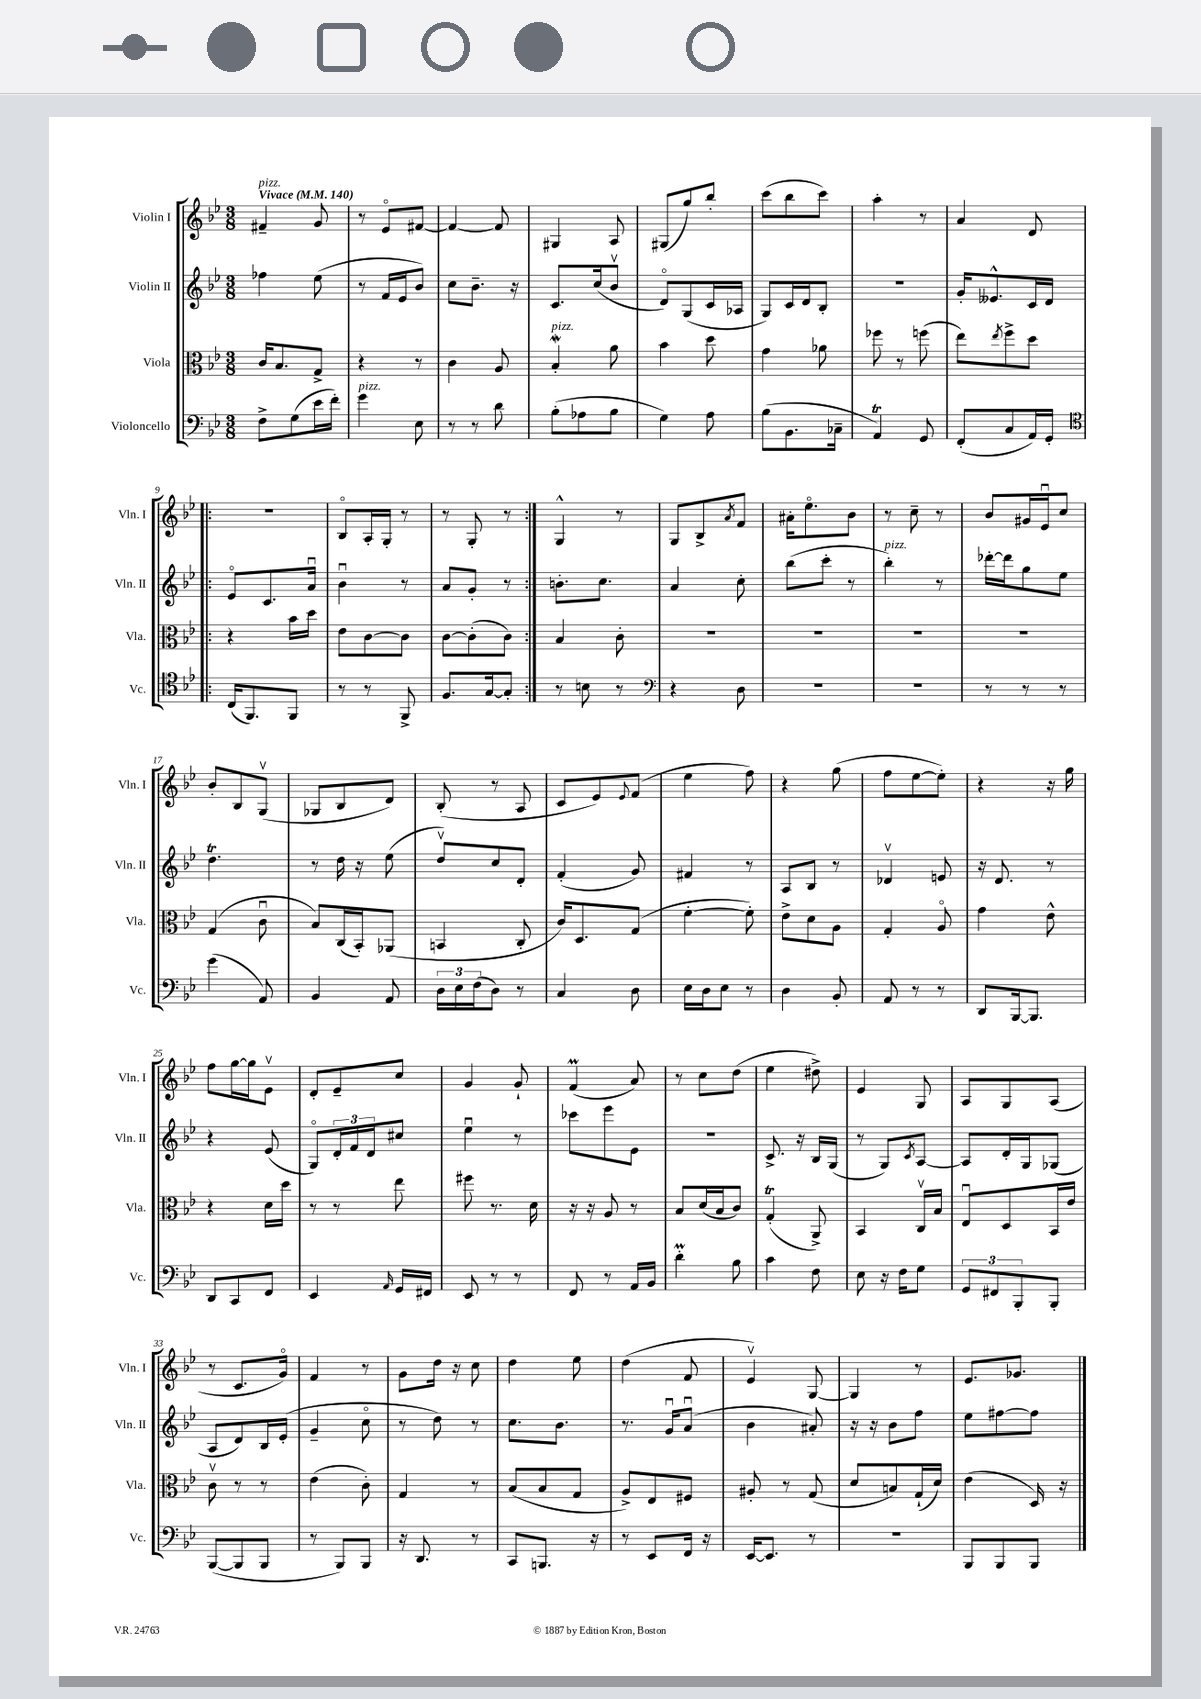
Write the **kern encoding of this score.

**kern	**kern	**kern	**kern
*part4	*part3	*part2	*part1
*staff4	*staff3	*staff2	*staff1
*I"Violoncello	*I"Viola	*I"Violin II	*I"Violin I
*I'Vc.	*I'Vla.	*I'Vln. II	*I'Vln. I
*clefF4	*clefC3	*clefG2	*clefG2
*k[b-e-]	*k[b-e-]	*k[b-e-]	*k[b-e-]
*M3/8	*M3/8	*M3/8	*M3/8
*MM140	*MM140	*MM140	*MM140
=1	=1	=1	=1
!	!	!	!LO:TX:a:B:t=Vivace
!	!	!	!LO:TX:a:i:t=pizz.
8F^\L	16c/KL	4ff-X\	4f#X~/
.	8.B-/	.	.
(8G\	.	.	.
16e-\L	8G^/J	(8ee-\	8g/
16f'\JJ)	.	.	.
=2	=2	=2	=2
!LO:TX:a:i:t=pizz.	!	!	!
4g\	4r	8r	8r
.	.	16f/LL	8e-/L
.	.	16e-/J	.
8E-\	8r	8b-/J)	[8f#X/J
=3	=3	=3	=3
8r	4c\	8cc\L	4f#/_
8r	.	8.b-~\J	.
8d\	8A/	.	8f#/]
.	.	16r	.
=4	=4	=4	=4
!	!LO:TX:a:i:t=pizz.	!	!
(8B-'\L	4B-w'/	8.c/L	4G#X/
8A-X\	.	.	.
.	.	(16cc/k	.
8B-\J	8a\	8b-v/J	8A/
=5	=5	=5	=5
4G\)	4b-\	8d/L)	(8G#X/L
.	.	(8G/	8gg/)
8A\	8dd\	16c/L	8bb-'/J
.	.	16A-X/JJ	.
=6	=6	=6	=6
(8B-\L	4g\	8G/L)	(8ccc\L
8.BB-\	.	16c/L	8bb-\
.	.	16d/J	.
.	8a-X\	8B-'/J	8ccc\J)
16C-X~\Jk	.	.	.
=7	=7	=7	=7
4AAt/)	8ff-X\	4.r	4aa'\
.	8r	.	.
8GG/	(8ffn\	.	8r
=8	=8	=8	=8
(8FF'/L	8ee-\L)	16g'/KL	4a/
.	.	8.e--X^^/	.
.	8qee-/	.	.
8C/	8ff^\	.	.
16AA/L)	8dd\J	16c/L	8d/
16GG'/JJ	.	16d/JJ	.
!!LO:LB:g=z
=9!|:	=9!|:	=9!|:	=9!|:
*clefC4	*	*	*
(16C/KL	4r	8e-/L	4.r
8.FF/)	.	.	.
.	.	8.c/	.
8FF/J	16b-\LL	.	.
.	16dd\JJ	16au/Jk	.
=10	=10	=10	=10
8r	8e-\L	4b-u\	8B-/L
8r	[8c\	.	16A'/L
.	.	.	16G'/JJ
8FF^/	8c\J]	8r	8r
=11	=11	=11	=11
8.F/L	[8c\L	8a/L	8r
.	(8c'\]	8g'/J	8G'/
[16G/k	.	.	.
8G'/J]	8c\J)	8r	8r
=12:|!	=12:|!	=12:|!	=12:|!
8r	4B-/	8.bn'\L	4G^^/
8Bn\	.	.	.
.	.	8.cc\J	.
8r	8c'\	.	8r
=13	=13	=13	=13
*clefF4	*	*	*
4r	4.r	4a/	8G/L
.	.	.	8B-^/
.	.	.	8qa/
8D\	.	8cc'\	8f/J
=14	=14	=14	=14
4.r	4.r	(8bb-\L	16a#X'\KL
.	.	.	8.ee-\
.	.	8ccc'\J	.
.	.	8r	8b-\J
=15	=15	=15	=15
!	!	!LO:TX:a:i:t=pizz.	!
4.r	4.r	4bb-'\)	8r
.	.	.	8cc~\
.	.	8r	8r
=16	=16	=16	=16
8r	4.r	[16ddd-X'\LL	8b-/L
.	.	16ddd-\J]	.
8r	.	8gg\	16g#X/L
.	.	.	16e-u/J
8r	.	8ee-\J	8cc/J
!!LO:LB:g=z
=17	=17	=17	=17
(4g\	(4G/	4.ddt\	8b-'/L
.	.	.	8B-/
8AA/)	8cu\	.	(8Gv/J
=18	=18	=18	=18
4BB-/	8B-/L)	8r	8G-X/L
.	(16C/L	16dd\	8B-/
.	16BB-'/J)	16r	.
8AA/	(8AA-X/J	(8ee-\	8d/J)
=19	=19	=19	=19
24D\LL	4BBn/	8ddv/L)	(8B-'/
24E-\	.	.	.
(24F\J	.	.	.
8D\J)	.	8cc/	8r
8r	8C'/	8d'/J	8A/
=20	=20	=20	=20
4C/	16c/KL)	(4f'/	8c/L
.	8.D/	.	.
.	.	.	8e-/)
.	.	.	8qqe-/
8D\	(8G/J	8g/)	(8f/J
=21	=21	=21	=21
16E-\LL	[4f'\	4f#X/	4ee-\
16D\J	.	.	.
8E-\J	.	.	.
8r	8f'\])	8r	8ff\)
=22	=22	=22	=22
4D\	8e-^\L	8A/L	4r
.	8d\	8B-/J	.
8BB-'/	8A\J	8r	(8gg\
=23	=23	=23	=23
8AA/	4G'/	4d-Xv/	8ff\L
8r	.	.	[8ee-\
8r	8A/	8en/	8ee-'\J])
=24	=24	=24	=24
8DD/L	4g\	16r	4r
.	.	8.d/	.
[16BBB-/k	.	.	.
8.BBB-/J]	.	.	.
.	8e-^^\	8r	16r
.	.	.	16gg\
!!LO:LB:g=z
=25	=25	=25	=25
8DD/L	4r	4r	8ff\L
8CC/	.	.	[16gg\L
.	.	.	16gg\J]
8FF/J	16d\LL	(8e-/	8e-v\J
.	16dd\JJ	.	.
=26	=26	=26	=26
4EE-/	8r	8G/L)	8d'/L
.	8r	24d'/L	8e-~/
.	.	24f/	.
.	.	24d/J	.
16qqAA/	.	.	.
16GG/LL	8ee-\	8cc#X/J	8cc/J
16FF#X/JJ	.	.	.
=27	=27	=27	=27
8EE-/	8ff#X\	4ee-u\	4g/
8r	8.r	.	.
8r	.	8r	8g`/
.	16d\	.	.
=28	=28	=28	=28
8FF/	16r	8ccc-X\L	(4fM/
.	16r	.	.
8r	8A/	8eee-\	.
16AA/LL	8r	8e-\J	8a/)
16BB-/JJ	.	.	.
=29	=29	=29	=29
4dm'\	8B-/L	4.r	8r
.	(16d/L	.	8cc\L
.	16B-/J	.	.
8B-\	8c/J)	.	(8dd\J
=30	=30	=30	=30
4c\	(4GT'/	8.c^/	4ee-\
.	.	16r	.
8F\	8AA^/)	16B-/LL	8dd#X^\)
.	.	(16G/JJ	.
=31	=31	=31	=31
8E-\	4BB-/	8r	4e-/
16r	.	8G/L)	.
16F\KL	.	.	.
.	.	8qc/	.
8G\J	16Cv/LL	[8A/J	8G/
.	16B-/JJ	.	.
=32	=32	=32	=32
12GG/L	8E-u/L	8A/L]	8A/L
12FF#X/	.	.	.
.	8D/	16d'/L	8G/
12BBB-'/	.	.	.
.	.	16G/J	.
8BBB-'/J	16BB-/L	(8G-X/J	(8A/J
.	16e-/JJ	.	.
!!LO:LB:g=z
=33	=33	=33	=33
([8BBB-/L	8cv\	8A/L	8r
8BBB-/]	8r	8d/)	8.c/L
8BBB-/J	8r	16B-/L	.
.	.	(16e-'/JJ	16g/Jk)
=34	=34	=34	=34
8r	(4e-\	4g~/	4f/
8BBB-/L)	.	.	.
8BBB-/J	8c'\)	8cc\	8r
=35	=35	=35	=35
16r	4G/	8r	8g\L
8.DD/	.	.	.
.	.	8dd\)	16dd\Jk
.	.	.	16r
8r	8r	8r	8cc\
=36	=36	=36	=36
8CC/L	(8B-/L	8.cc\L	4dd\
8.BBBn/J	8B-/	.	.
.	.	8.b-\J	.
.	8G/J	.	8ee-\
16r	.	.	.
=37	=37	=37	=37
8r	8A^/L)	8.r	(4dd\
8EE-/L	8E-/	.	.
.	.	16gu/KL	.
16FF/Jk	8F#X/J	(8au/J	8f/
16r	.	.	.
=38	=38	=38	=38
[16EE-/KL	8A#X'/	4b-\	4e-v/)
8.EE-/J]	.	.	.
.	8r	.	.
8r	(8G/	8a#X'/)	[8G/
=39	=39	=39	=39
4.r	8d/L	16r	4G/]
.	.	16r	.
.	8Bn/)	8b-\L	.
.	(16G`/L	8ff\J	8r
.	16d/JJ)	.	.
=40	=40	=40	=40
8BBB-/L	(4e-\	8ee-\L	8.e-/L
8BBB-/	.	[8ff#X\	.
.	.	.	8.g-X/J
8BBB-/J	16D/)	8ff#\J]	.
.	16r	.	.
==	==	==	==
*-	*-	*-	*-
